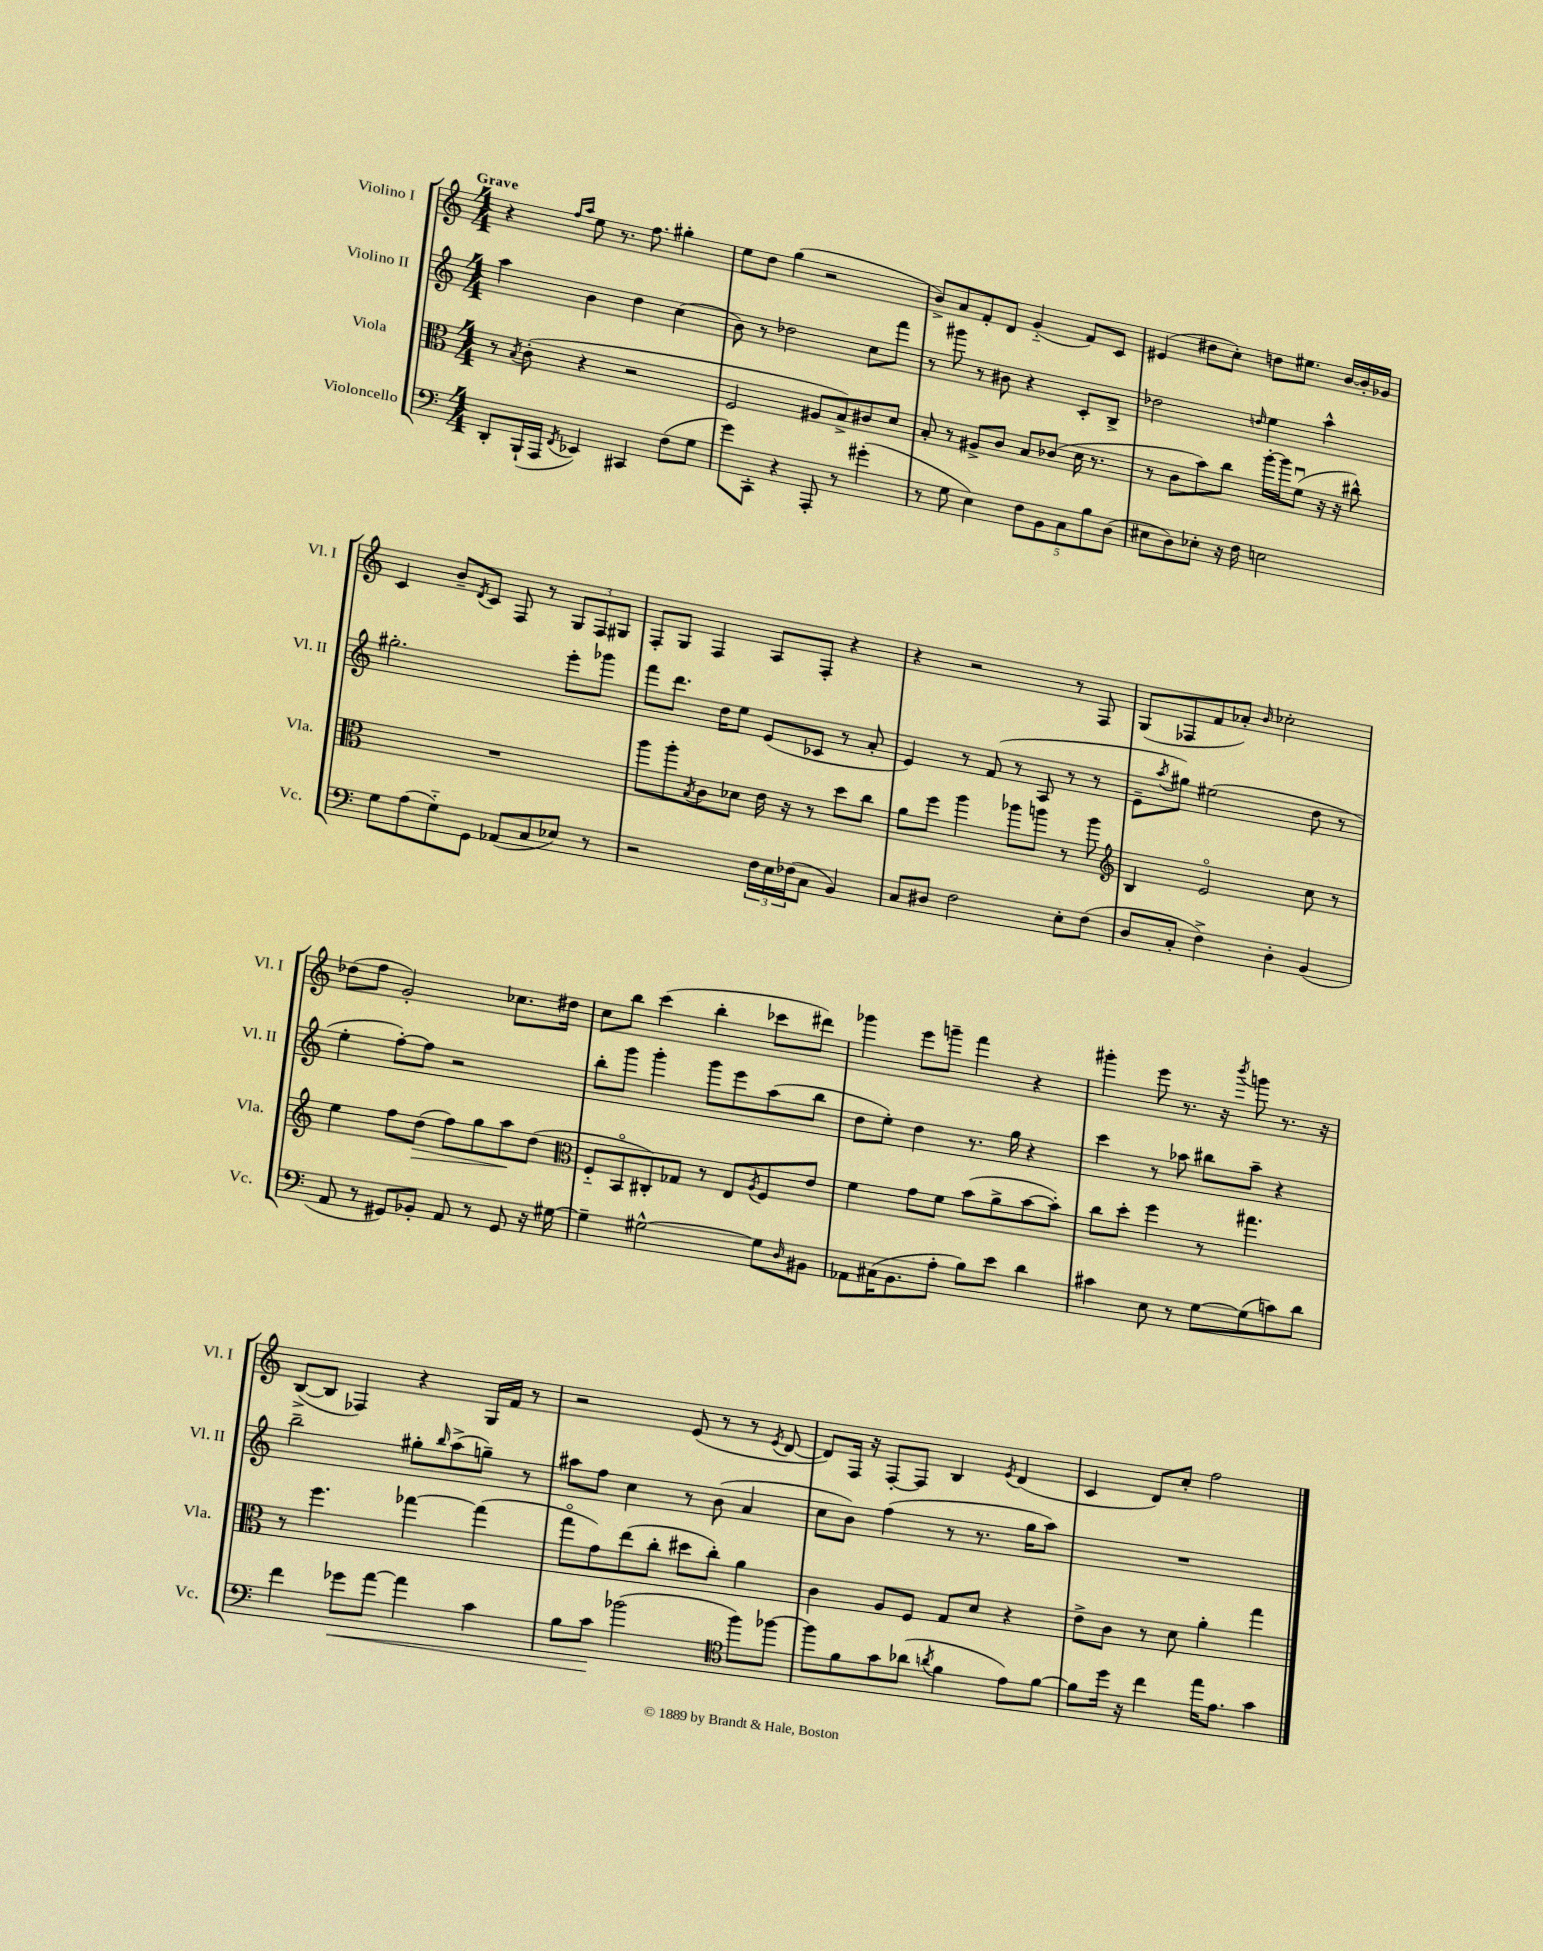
<<
\new StaffGroup <<
\new Staff = "s0" \with { instrumentName = "Violino I" shortInstrumentName = "Vl. I" } {
    \clef treble \key c \major \numericTimeSignature \time 4/4 \tempo "Grave"
    r4 \grace { f''16 a''16 } e''8 r8. f''8. gis''4-. |
    e''8 d''8 g''4( r2 |
    b'8->) a'8 f'8-. d'8 g'4-_( f'8) c'8 |
    eis'4( dis''8 c''8-.) d''8 eis''8. b'16~ b'16-. ges'16 |
    c'4 b'8-- \acciaccatura { d'8 } c'8 f8 r8 \tuplet 3/2 { g8 f8 gis8 } |
    f8-. g8 f4 a8 f8-. r4 |
    r4 r2 r8 f8 |
    g8( fes8 f'8 aes'8-.) \grace { b'16 } ces''2-. |
    des''8( f''8 g'2-.) ces''8. dis''16 |
    c''8 b''8 c'''4( b''4-. ces'''8 dis'''8) |
    ges'''4 e'''8 g'''8-- f'''4 r4 |
    gis'''4-. e'''8 r8. r16 \acciaccatura { b'''8 } g'''8 r8. r16 |
    b8~->( b8 fes4) r4 g16 f'16 r8 |
    r2 e'8( r8 r8 \acciaccatura { e'8 } d'8~ |
    d'8) f16 r16 f8~-. f8 b4 \acciaccatura { e'8 } d'4( |
    c'4 d'8) c''8-. f''2 \bar "|." |
}
\new Staff = "s1" \with { instrumentName = "Violino II" shortInstrumentName = "Vl. II" } {
    \clef treble \key c \major \numericTimeSignature \time 4/4
    a''4 b'4 d''4 c''4( |
    b'8) r8 des''2 c''8 f'''8 |
    r8 gis'''8 r8 bis'8 r4 c'8-. b8-> |
    des''2 \grace { d''16 } e''4 a''4-^ |
    gis''2.-. e'''8-. ges'''8 |
    f'''8 d'''8. d''16 e''8 e'8( ces'8 r8 a'8-. |
    e'4) r8 f'8( r8 a8 r8 r8 |
    e'8-- \acciaccatura { a''8 } gis''8) eis''2( d''8 r8 |
    e''4-. f''8~-.) f''8 r2 |
    b''8-. g'''8 g'''4-. g'''8 e'''8 a''8( b''8 |
    d''8 e''8-.) d''4 r8. g''16 r4 |
    c'''4 r8 aes''8 bis''8 aes''8-- r4 |
    b''2-- gis''8-. \grace { b''16 } a''8->( g''8--) r8 |
    ais''8 f''8 c''4 r8 b'8( a'4 |
    c''8 b'8) f''4( r8 r8. g''16 a''8) |
    R1 \bar "|." |
}
\new Staff = "s2" \with { instrumentName = "Viola" shortInstrumentName = "Vla." } {
    \clef alto \key c \major \numericTimeSignature \time 4/4
    r8 \acciaccatura { b8 } c'8-.( r4 r2 |
    f2 ais8 b8->) cis'8 d'8 |
    b8-. r8 ais8-> c'8 b8 ces'8( d'16 r8. |
    r8 c'8 b'8) c''8 a''16~-. a''16 f'8\downbow( r16 r16 cis''8-^) |
    R1 |
    a''8 a''8-. \acciaccatura { b8 } c'8 des'8 e'16 r16 r8 d''8 c''8 |
    a'8 f''8 a''4 aes''8 a''8 r8 a''8 |
    \clef treble b4 e'2\flageolet c''8 r8 |
    e''4 f''8 d''8\>( f''8) g''8 a''8\! d''8( |
    \clef alto f8-_ b,8\flageolet cis8-.) ges8 r8 e8 \acciaccatura { a8 } f8 e'8 |
    f'4 g'8 f'8 b'8( a'8-> b'8~ b'8-.) |
    c''8 d''8-. f''4 r8 gis''4. |
    r8 f''4. ges''4~ ges''4( |
    g''8\flageolet g'8) e''8( c''8-. dis''8 c''8-.) a'4 |
    c'4 a8 f8 g8 d'8 r4 |
    e'8-> c'8 r8 d'8 a'4-. g''4 \bar "|." |
}
\new Staff = "s3" \with { instrumentName = "Violoncello" shortInstrumentName = "Vc." } {
    \clef bass \key c \major \numericTimeSignature \time 4/4
    d,8-. b,,16-!( a,,16 \acciaccatura { f,8 } ees,4) cis,4 f8( g8 |
    g'8) c,8-. r4 a,,8-. r8 gis'4-.( |
    r8 g8 e4) \tuplet 5/4 { f8 b,8 c8 b8 d8( } |
    eis8 d8) ees8-. r16 f16 e2 |
    g8 a8( g8-_) g,8 aes,8( c8 ees8) r8 |
    r2 \tuplet 3/2 { f16 e16 fes16( } c8 b,4) |
    c8 dis8 f2 e8-. f8( |
    d8 c8-. f4->) d4-. b,4( |
    a,8 r8 gis,8) bes,8-. a,8 r8 gis,8 r16 gis16~ |
    gis4-- gis2~-^ gis8 \grace { d16 } bis,8 |
    aes,8 cis16( b,8. a8-. b8) e'8 d'4 |
    cis'4 e8 r8 g8~ g8( c'8) d'8 |
    f'4 ges'8\< a'8~ a'4 c'4 |
    b8 c'8\! bes'2( \clef tenor f''8) fes''8~ |
    fes''8 f'8 g'8 aes'8( \acciaccatura { a'8 } f'4 e'8) f'8~ |
    f'8 d''16 r16 c''4 e''16 e'8. g'4 \bar "|." |
}
>>
>>
\layout { \context { \Score \remove "Bar_number_engraver" } }
